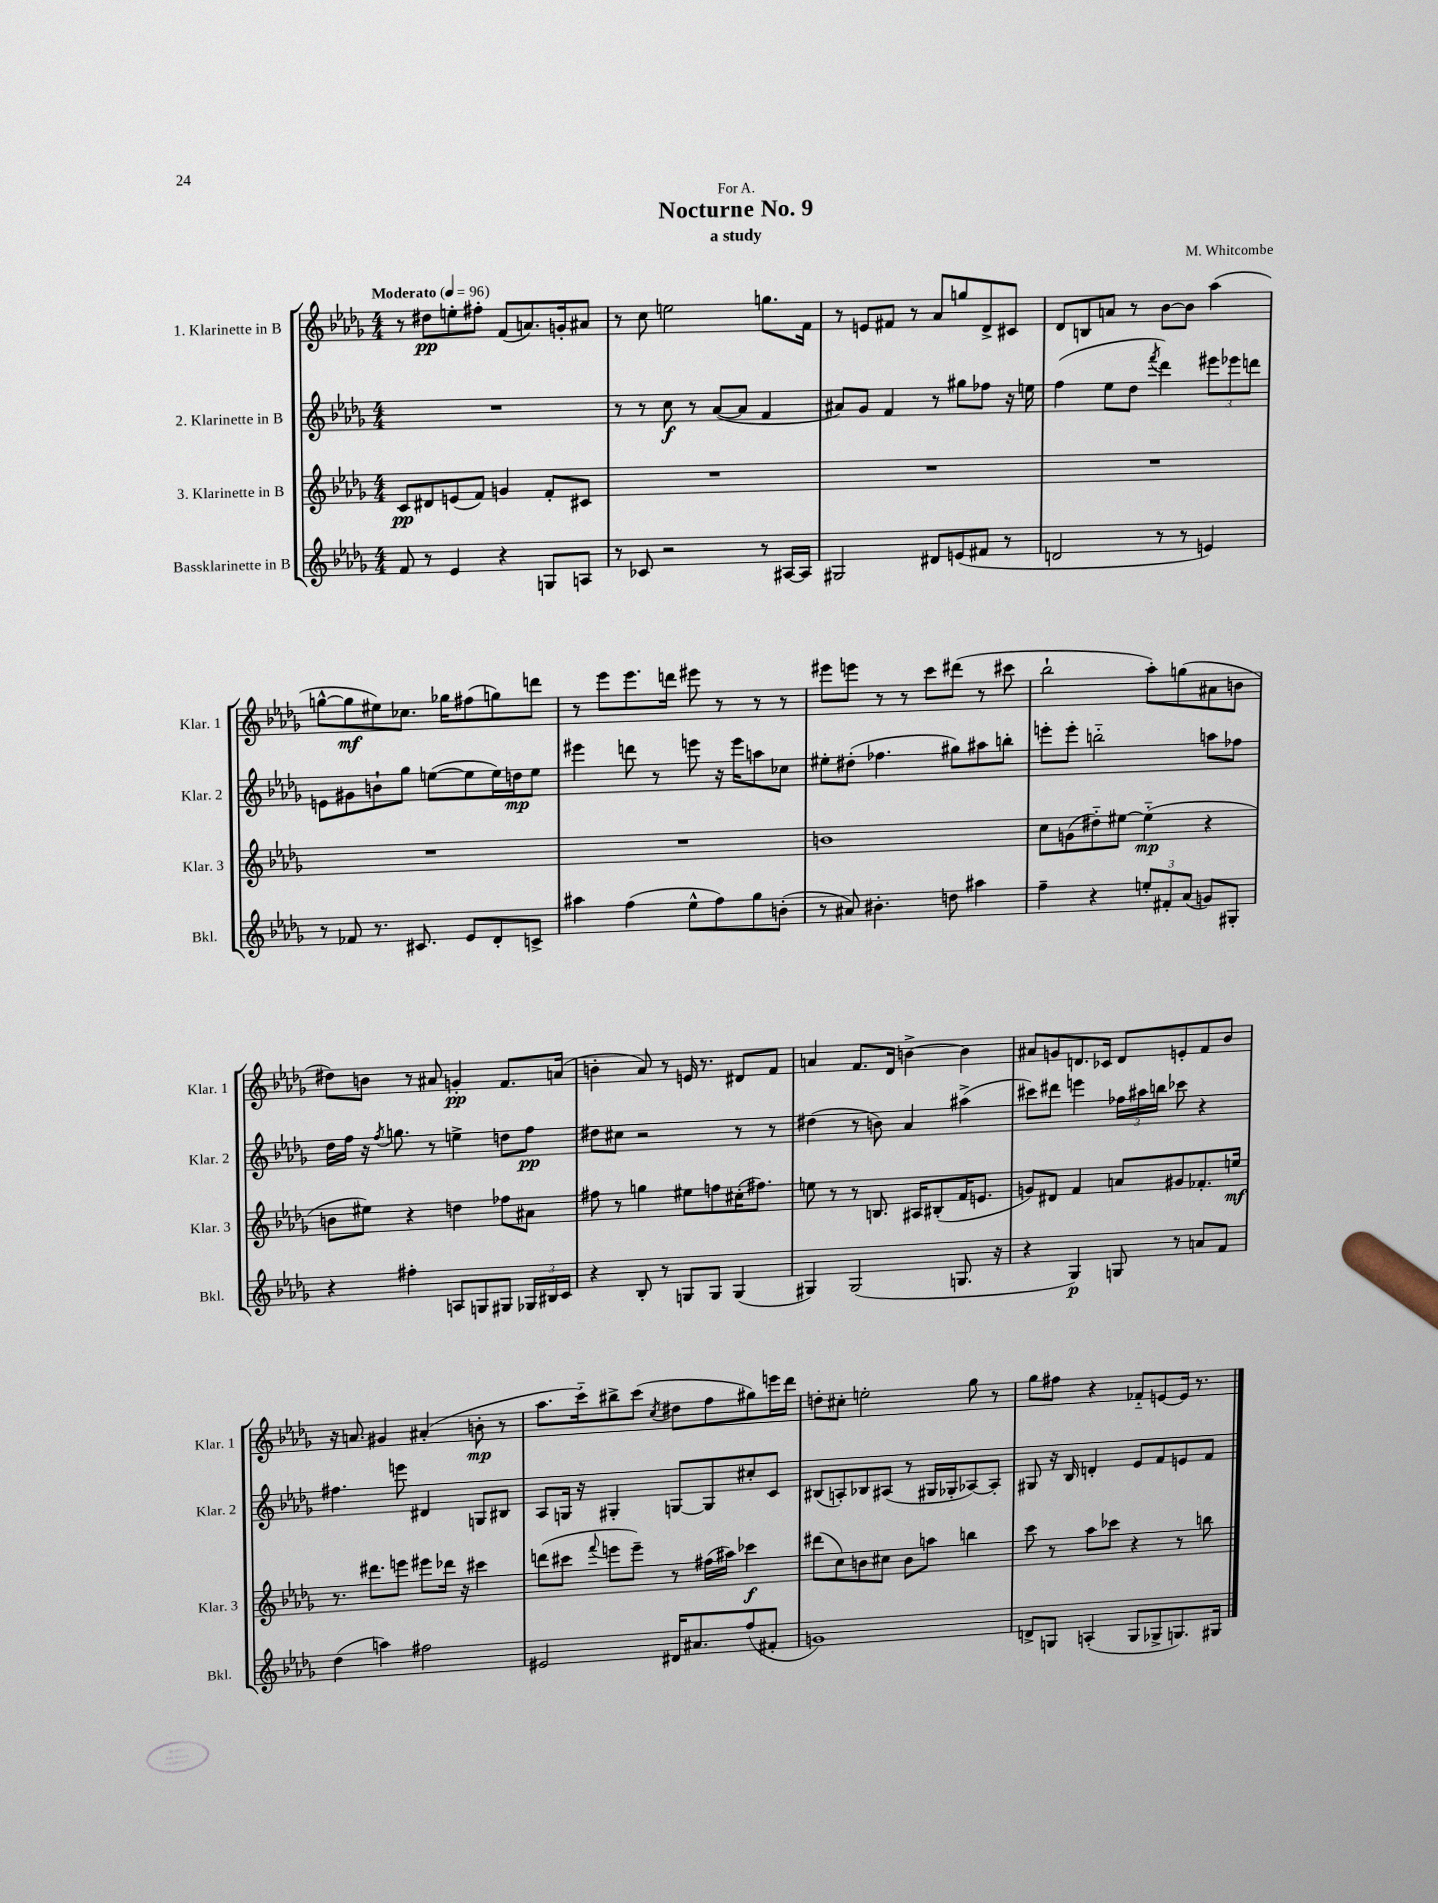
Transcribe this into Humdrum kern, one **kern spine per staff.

**kern	**dynam	**kern	**dynam	**kern	**dynam	**kern	**dynam
*part4	*part4	*part3	*part3	*part2	*part2	*part1	*part1
*staff4	*staff4	*staff3	*staff3	*staff2	*staff2	*staff1	*staff1
*I"Bassklarinette in B	*	*I"3. Klarinette in B	*	*I"2. Klarinette in B	*	*I"1. Klarinette in B	*
*I'Bkl.	*	*I'Klar. 3	*	*I'Klar. 2	*	*I'Klar. 1	*
*clefG2	*	*clefG2	*	*clefG2	*	*clefG2	*
*k[b-e-a-d-g-]	*	*k[b-e-a-d-g-]	*	*k[b-e-a-d-g-]	*	*k[b-e-a-d-g-]	*
*M4/4	*	*M4/4	*	*M4/4	*	*M4/4	*
*MM96	*	*MM96	*	*MM96	*	*MM96	*
=1	=1	=1	=1	=1	=1	=1	=1
!	!	!	!	!	!	!LO:TX:a:B:t=Moderato	!
8f/	.	8c/L	pp	1r	.	8r	.
8r	.	8d#X/	.	.	.	8dd#X\L	pp
4e-/	.	(8en/	.	.	.	8een'\	.
.	.	8f/J)	.	.	.	8ff#X'\J	.
4r	.	4gn/	.	.	.	(8f/L	.
.	.	.	.	.	.	8.an/)	.
8Gn/L	.	8f'/L	.	.	.	.	.
.	.	.	.	.	.	16gn'/k	.
8An/J	.	8c#X/J	.	.	.	8a#X/J	.
=2	=2	=2	=2	=2	=2	=2	=2
8r	.	1r	.	8r	.	8r	.
8c-X/	.	.	.	8r	.	8cc\	.
2r	.	.	.	8cc\	f	2een\	.
.	.	.	.	8r	.	.	.
.	.	.	.	([8a-/L	.	.	.
.	.	.	.	8a-/J]	.	.	.
8r	.	.	.	4f/	.	8.ggn\L	.
[16A#X/LL	.	.	.	.	.	.	.
16A#/JJ]	.	.	.	.	.	16f\Jk	.
=3	=3	=3	=3	=3	=3	=3	=3
2G#X/	.	1r	.	8a#X/L)	.	8r	.
.	.	.	.	8g-/J	.	8en/L	.
.	.	.	.	4f/	.	8f#X/J	.
.	.	.	.	.	.	8r	.
8d#X/L	.	.	.	8r	.	8a-/L	.
(8en/	.	.	.	8gg#X\L	.	8ggn/	.
8f#X/J	.	.	.	8ff-X\J	.	8d-^/	.
8r	.	.	.	16r	.	8c#X/J	.
.	.	.	.	16een\	.	.	.
=4	=4	=4	=4	=4	=4	=4	=4
2dn/	.	1r	.	(4ff\	.	8d-/L	.
.	.	.	.	.	.	8Bn/	.
.	.	.	.	8ee-\L	.	8an/J	.
.	.	.	.	8dd-\J	.	8r	.
.	.	.	.	8qfff/	.	.	.
8r	.	.	.	4ddd-\)	.	[8b-\L	.
8r	.	.	.	.	.	8b-\J]	.
4en/)	.	.	.	12eee#X\L	.	(4aa-\	.
.	.	.	.	12eee-X\	.	.	.
.	.	.	.	12dddn\J	.	.	.
!!LO:LB:g=z
=5	=5	=5	=5	=5	=5	=5	=5
8r	.	1r	.	8en\L	.	[8ggn^^\L	.
8f-X/	.	.	.	8g#X\	.	8gg\]	mf
8.r	.	.	.	8bn`\	.	8ee#X\)	.
.	.	.	.	8gg-\J	.	8.cc-X\J	.
8.c#X/	.	.	.	.	.	.	.
.	.	.	.	([8een\L	.	.	.
.	.	.	.	.	.	16gg-X\KL	.
8e-/L	.	.	.	8ee\]	.	(8ff#X\	.
8d-'/	.	.	.	16ee\L)	.	8ggn\)	.
.	.	.	.	16ddn\J	mp	.	.
8cn^/J	.	.	.	8ee\J	.	8dddn\J	.
=6	=6	=6	=6	=6	=6	=6	=6
4aa#X\	.	1r	.	4eee#X\	.	8r	.
.	.	.	.	.	.	8eee-\L	.
(4ff\	.	.	.	8dddn\	.	8.eee-\	.
.	.	.	.	8r	.	.	.
.	.	.	.	.	.	16dddn\Jk	.
8ee-^^\L	.	.	.	8eeen\	.	8eee#X\	.
8ff\)	.	.	.	16r	.	8r	.
.	.	.	.	16eee\KL	.	.	.
8gg-\	.	.	.	8aan\	.	8r	.
(8bn'\J	.	.	.	8cc-X\J	.	8r	.
=7	=7	=7	=7	=7	=7	=7	=7
8r	.	1bn	.	8ee#X'\L	.	8eee#X\L	.
8a#X/)	.	.	.	(8dd#X'\J	.	8eeen\J	.
4.b#X'\	.	.	.	4.ff-X\	.	8r	.
.	.	.	.	.	.	8r	.
.	.	.	.	.	.	8ccc\L	.
8ddn\	.	.	.	8gg#X\L)	.	(8ddd#X\J	.
4aa#X\	.	.	.	8aa#X\	.	8r	.
.	.	.	.	8bbn'\J	.	8ccc#X\	.
=8	=8	=8	=8	=8	=8	=8	=8
4ff~\	.	8cc\L	.	8eeen'\L	.	2bb-`\	.
.	.	(8gn\	.	8eee'\J	.	.	.
4r	.	8dd#X\)	.	2bbn\	.	.	.
.	.	[8ee#X\J	.	.	.	.	.
12een'/L	.	(4ee#\]	mp	.	.	8aa-'\L)	.
12f#X'/	.	.	.	.	.	.	.
.	.	.	.	.	.	(8ggn\	.
(12a-/J	.	.	.	.	.	.	.
8gn/L)	.	4r	.	8aan\L	.	8a#X\	.
8G#X'/J	.	.	.	8ff-X\J	.	8bn\J	.
!!LO:LB:g=z
=9	=9	=9	=9	=9	=9	=9	=9
4r	.	8bn\L	.	16dd-\LL	.	8dd#X\L)	.
.	.	.	.	16ff\JJ	.	.	.
.	.	8ee#X\J)	.	16r	.	8bn\J	.
.	.	.	.	8qff/	.	.	.
.	.	.	.	8.ggn\	.	.	.
4ff#X'\	.	4r	.	.	.	8r	.
.	.	.	.	8r	.	8a#X/	.
8An/L	.	4ddn\	.	4een^\	.	4gn'/	pp
8Gn/	.	.	.	.	.	.	.
8G#X/J	.	8ff-X\L	.	8ddn\L	.	8.f/L	.
24G-X/LL	.	8a#X\J	.	8ff\J	pp	.	.
24B#X/	.	.	.	.	.	.	.
.	.	.	.	.	.	(16an/Jk	.
24c/JJ	.	.	.	.	.	.	.
=10	=10	=10	=10	=10	=10	=10	=10
4r	.	8ff#X\	.	8dd#X\L	.	4bn'\	.
.	.	8r	.	8cc#X\J	.	.	.
8B-'/	.	4ggn\	.	2r	.	8a-/)	.
8r	.	.	.	.	.	8r	.
8Gn/L	.	8ee#X\L	.	.	.	16en/	.
.	.	.	.	.	.	8.r	.
8G/J	.	8ffn\	.	.	.	.	.
(4G/	.	(16cc#X'\K	.	8r	.	8d#X/L	.
.	.	8.ff#X\J)	.	.	.	.	.
.	.	.	.	8r	.	8f/J	.
=11	=11	=11	=11	=11	=11	=11	=11
4G#X/)	.	8een\	.	(4dd#X\	.	4an/	.
.	.	8r	.	.	.	.	.
(2G#/	.	8r	.	8r	.	8.f/L	.
.	.	8.Bn/	.	8bn\)	.	.	.
.	.	.	.	.	.	16d-/Jk	.
.	.	.	.	4a-/	.	[4bn^\	.
.	.	16A#X/KL	.	.	.	.	.
.	.	(8B#X'/	.	.	.	.	.
8.Gn/	.	16f/K	.	(4aa#X^\	.	4b\]	.
.	.	8.en/J	.	.	.	.	.
16r	.	.	.	.	.	.	.
=12	=12	=12	=12	=12	=12	=12	=12
4r	.	8gn/L)	.	8ccc#X\L)	.	8a#X/L	.
.	.	8d#X/J	.	8ddd#X\J	.	8gn/	.
4G-/)	p	4f/	.	4eeen\	.	8.dn/	.
.	.	.	.	.	.	16c-X/Jk	.
8Gn/	.	8an/L	.	24ff-X\LL	.	8d/L	.
.	.	.	.	24aa#X\	.	.	.
.	.	.	.	24bbn\JJ	.	.	.
8r	.	8g#X/	.	8ccc-X\	.	8en'/	.
8an/L	.	8.f-X'/	.	4r	.	8f/	.
8f/J	.	.	.	.	.	8b-/J	.
.	.	16een/Jk	mf	.	.	.	.
!!LO:LB:g=z
=13	=13	=13	=13	=13	=13	=13	=13
(4dd-\	.	8.r	.	4.ff#X\	.	16r	.
.	.	.	.	.	.	8.an/	.
.	.	8.ddd#X\L	.	.	.	.	.
4aan\)	.	.	.	.	.	4g#X/	.
.	.	8eeen\J	.	8eeen\	.	.	.
2ff#X\	.	8eee#X\L	.	4d#X/	.	(4a#X'/	.
.	.	16ddd-X\Jk	.	.	.	.	.
.	.	16r	.	.	.	.	.
.	.	4ccc#X\	.	8Gn/L	.	8bn'\	mp
.	.	.	.	8B#X/J	.	8r	.
=14	=14	=14	=14	=14	=14	=14	=14
2e#X/	.	(8dddn\L	.	8A-/L	.	8.aa-\L	.
.	.	8ccc#X\J	.	16Gn/Jk	.	.	.
.	.	.	.	16r	.	16ccc\k)	.
.	.	8qqfff/	.	.	.	.	.
.	.	8eeen\L	.	4G#X'/	.	8bb#X^\	.
.	.	8eee~\J)	.	.	.	(8ccc\J	.
.	.	.	.	.	.	8qcc/	.
16d#X/KL	.	8r	.	[8Gn/L	.	8dd#X\L	.
8.a#X/	.	.	.	.	.	.	.
.	.	(16ff#X\LL	.	8G/]	.	8ff\	.
.	.	16aa#X\JJ)	.	.	.	.	.
(8ff/	.	4ccc-X\	f	8cc#X'/	.	8gg#X\)	.
8f#X'/J	.	.	.	8c/J	.	16eeen\L	.
.	.	.	.	.	.	16ddd-\JJ	.
=15	=15	=15	=15	=15	=15	=15	=15
1gn)	.	(8ddd#X\L	.	(8B#X/L	.	8ddn'\L	.
.	.	8cc\)	.	8An'/)	.	8cc#X'\J	.
.	.	8bn\	.	8B-X/	.	2een'\	.
.	.	8cc#X\J	.	(8A#X/J	.	.	.
.	.	8b\L	.	8r	.	.	.
.	.	8aan\J	.	16G#X/LL	.	.	.
.	.	.	.	16G-X'/J	.	.	.
.	.	4bbn\	.	[8A-X/)	.	8gg-\	.
.	.	.	.	8A-'/J]	.	8r	.
=16	=16	=16	=16	=16	=16	=16	=16
8dn^/L	.	8ccc\	.	8G#X/	.	8gg-\L	.
8Gn/J	.	8r	.	16r	.	8ff#X\J	.
.	.	.	.	16B-/	.	.	.
(4An'/	.	8aa-\L	.	4dn'/	.	4r	.
.	.	8ccc-X\J	.	.	.	.	.
8G/L	.	4r	.	8e-/L	.	8f-X/L	.
8G-X^/	.	.	.	8f/	.	[8en/	.
8.Gn/)	.	8r	.	8en/	.	16e/Jk]	.
.	.	.	.	.	.	8.r	.
.	.	8bbn\	.	8f/J	.	.	.
16G#X/Jk	.	.	.	.	.	.	.
==	==	==	==	==	==	==	==
*-	*-	*-	*-	*-	*-	*-	*-
